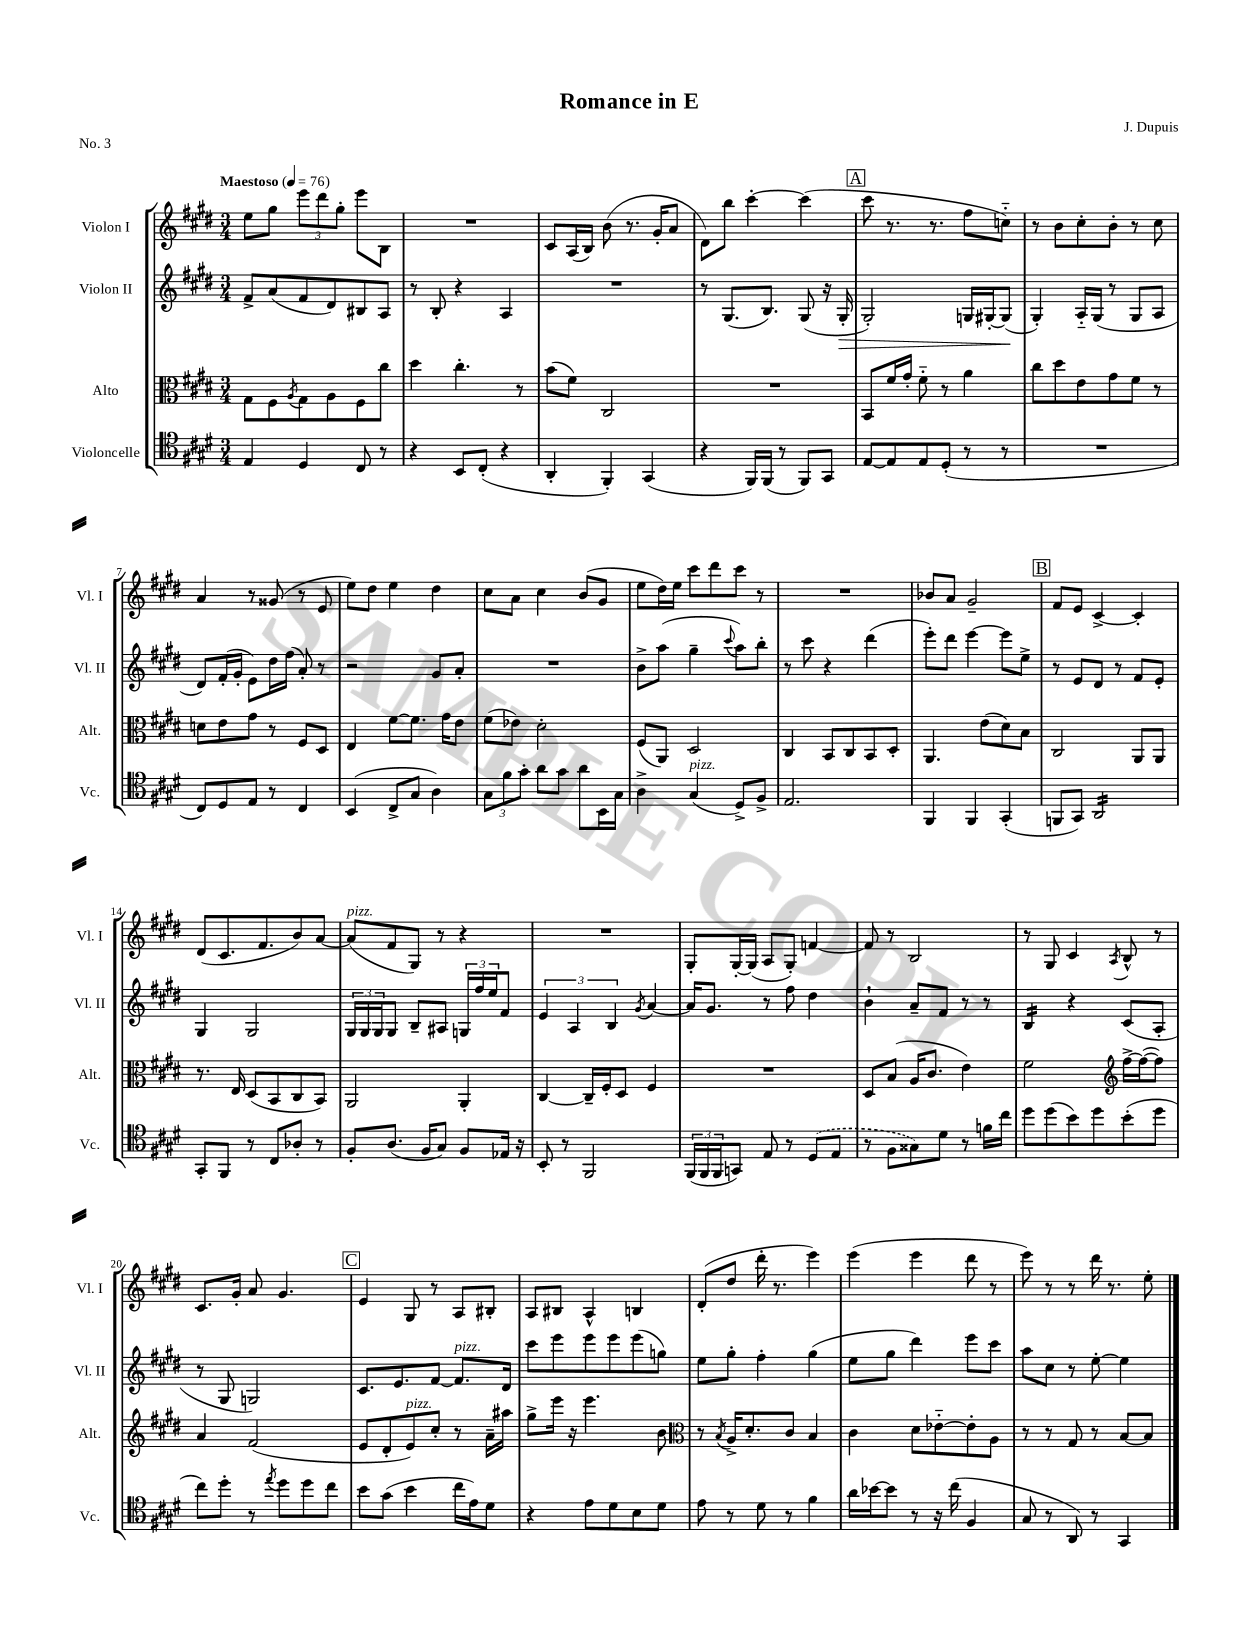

**kern	**kern	**kern	**kern
*staff4	*staff3	*staff2	*staff1
*clefC4	*clefC3	*clefG2	*clefG2
*k[f#c#g#d#]	*k[f#c#g#d#]	*k[f#c#g#d#]	*k[f#c#g#d#]
*M3/4	*M3/4	*M3/4	*M3/4
*MM76	*MM76	*MM76	*MM76
4E	8G#	8f#^	8ee
.	8F#	(8a	8gg#
.	8qA	.	.
4D#	8G#	8f#	12eee
.	.	.	12ddd#
.	8A	8d#)	.
.	.	.	12gg#'
8C#	8F#	8B#	8eee
8r	8cc#	8A	8B
=	=	=	=
4r	4dd#	8r	2.r
.	.	8B'	.
8BB	4.cc#'	4r	.
(8C#'	.	.	.
4r	.	4A	.
.	8r	.	.
=	=	=	=
4AA'	(8b	2.r	8c#
.	8f#)	.	(16A
.	.	.	16B)
4FF#')	2C#	.	(8b
.	.	.	8.r
(4GG#	.	.	.
.	.	.	16g#'
.	.	.	8a
=	=	=	=
4r	2.r	8r	8d#)
.	.	(8.G#	8bb
16FF#)	.	.	[4ccc#'
(16FF#	.	8.B)	.
8r	.	.	.
8FF#)	.	(8G#	(4ccc#]
8GG#	.	16r	.
.	.	16G#'	.
=	=	=	=
[8E	8BB	2G#')	8ccc#
8E]	16f#	.	8.r
.	16g#'	.	.
8E	8f#'~	.	.
.	.	.	8.r
(8D#'	8r	.	.
8r	4a	16G	8ff#
.	.	[16G#'	.
8r	.	(8G#]	8cc'~)
=	=	=	=
2.r	8cc#	4G#')	8r
.	8dd#	.	8b
.	8e	16A'~	8cc#'
.	.	(16G#	.
.	8g#	8r	8b'
.	8f#	8G#	8r
.	8r	8A	8cc#
=	=	=	=
8C#)	8d	8d#)	4a
8D#	8e	(16f#'	.
.	.	16g#'	.
8E	8g#	8e)	8r
8r	8r	16dd#	(8g##
.	.	(16ff#	.
4C#	8F#	8a')	8r
.	8D#	8r	8e
=	=	=	=
(4BB	4E	2r	8ee)
.	.	.	8dd#
8C#^	[8f#	.	4ee
8G#	8.f#]	.	.
4A)	.	8g#	4dd#
.	16g#	.	.
.	8e	8a'	.
=	=	=	=
12G#	(8f#	2.r	8cc#
12f#	.	.	.
.	8e-)	.	8a
12g#'	.	.	.
8a	2d#'	.	4cc#
8g#	.	.	.
8a	.	.	(8b
16BB	.	.	8g#
16G#	.	.	.
=	=	=	=
4A^	(8F#	8b^	8ee
.	8AA)	(8aa	16dd#)
.	.	.	16ee
(4G#	2D#	4gg#~	8ccc#
.	.	.	8ddd#
.	.	8qqccc#	.
8D#^)	.	8aa)	8ccc#
8F#^	.	8bb'	8r
=	=	=	=
2.E	4C#	8r	2.r
.	.	8ccc#	.
.	8BB	4r	.
.	8C#	.	.
.	8BB	(4ddd#	.
.	8D#'	.	.
=	=	=	=
4FF#	4.AA	8eee')	8b-
.	.	8ddd#	8a
4FF#	.	[4eee	2g#~
.	(8e	.	.
(4GG#'	8d#)	8eee]	.
.	8B	8ee^	.
=	=	=	=
8FF	2C#	8r	8f#
8GG#)	.	8e	8e
2AA	.	8d#	[4c#^
.	.	8r	.
.	8AA	8f#	4c#']
.	8AA	8e'	.
=	=	=	=
8GG#'	8.r	4G#	(8d#
8FF#	.	.	8.c#
.	16E	.	.
8r	(8D#	2G#	.
.	.	.	8.f#
8C#	8BB	.	.
8A-'	8C#	.	8b)
8r	8BB)	.	[8a
=	=	=	=
8F#'	2AA	24G#	(8a]
.	.	24G#	.
.	.	24G#	.
(8.A	.	8G#	8f#
.	.	8B~	8G#)
16F#	.	.	.
8G#)	.	8A#	8r
8F#	4AA'	24G	4r
.	.	24ff#	.
.	.	24ee	.
16E-	.	8f#	.
16r	.	.	.
=	=	=	=
8BB'	[4C#	6e	2.r
8r	.	.	.
.	.	6A	.
2FF#	16C#~]	.	.
.	16F#'	.	.
.	.	6B	.
.	8D#	.	.
.	.	8qg#	.
.	4F#	[4a	.
=	=	=	=
(24FF#	2.r	16a]	8G#'
24FF#	.	.	.
.	.	8.g#	.
24FF#	.	.	.
8GG)	.	.	[16G#'
.	.	.	(16G#]
8E	.	8r	8A
8r	.	8ff#	8G#')
(8D#	.	4dd#	[4f
8E	.	.	.
=	=	=	=
8r	8D#	4b`	8f]
8F#	(8B	.	8r
8G##)	16A	8a~	2B
.	8.c#	.	.
8d#	.	8f#	.
8r	4e)	8r	.
16f	.	8r	.
16cc#	.	.	.
=	=	=	=
8dd#	2f#	4B	8r
(8dd#	.	.	8G#
8b)	.	4r	4c#
8dd#	.	.	.
*	*clefG2	*	*
.	.	.	8qA
(8b'	[16ff#^	(8c#	8B^^
.	(16ff#_	.	.
8dd#	8ff#])	8A'	8r
=	=	=	=
8cc#)	4a	8r	8.c#
8dd#'	.	8G#	.
.	.	.	16g#'
8r	(2f#	2G)	8a
8qee	.	.	.
8dd#	.	.	4.g#
8dd#	.	.	.
8cc#	.	.	.
=	=	=	=
8b	8e	8.c#	4e
(8g#	8d#'	.	.
.	.	8.e	.
4b	8e)	.	8G#
.	8cc#'	[8f#	8r
16cc#	8r	8.f#]	8A
16e)	.	.	.
8d#	16a~	.	8B#'
.	16aa#	16d#	.
=	=	=	=
4r	8gg#^	8ccc#	8A
.	16eee	8eee	8B#
.	16r	.	.
8e	4.eee	8eee	4A^^
8d#	.	8eee	.
8B	.	(8eee	4B
8d#	8b	8gg)	.
=	=	=	=
*	*clefC3	*	*
8e	8r	8ee	(8d#'
.	8qB	.	.
8r	16A^	8gg#'	8dd#
.	8.d#'	.	.
8d#	.	4ff#'	16ddd#'
.	.	.	8.r
8r	8c#	.	.
4f#	4B	(4gg#	4eee)
=	=	=	=
16a	4c#	8ee	(4eee
[16b-	.	.	.
8b-]	.	8gg#	.
8r	8d#	4ddd#)	4eee
16r	[8e-'~	.	.
(16cc#	.	.	.
4F#	8e-']	8eee	8ddd#
.	8A	8ccc#	8r
=	=	=	=
8G#	8r	8aa	8eee)
8r	8r	8cc#	8r
8AA)	8G#	8r	8r
8r	8r	[8ee'	16ddd#
.	.	.	8.r
4GG#	[8B	4ee]	.
.	8B]	.	8ee'
==	==	==	==
*-	*-	*-	*-
